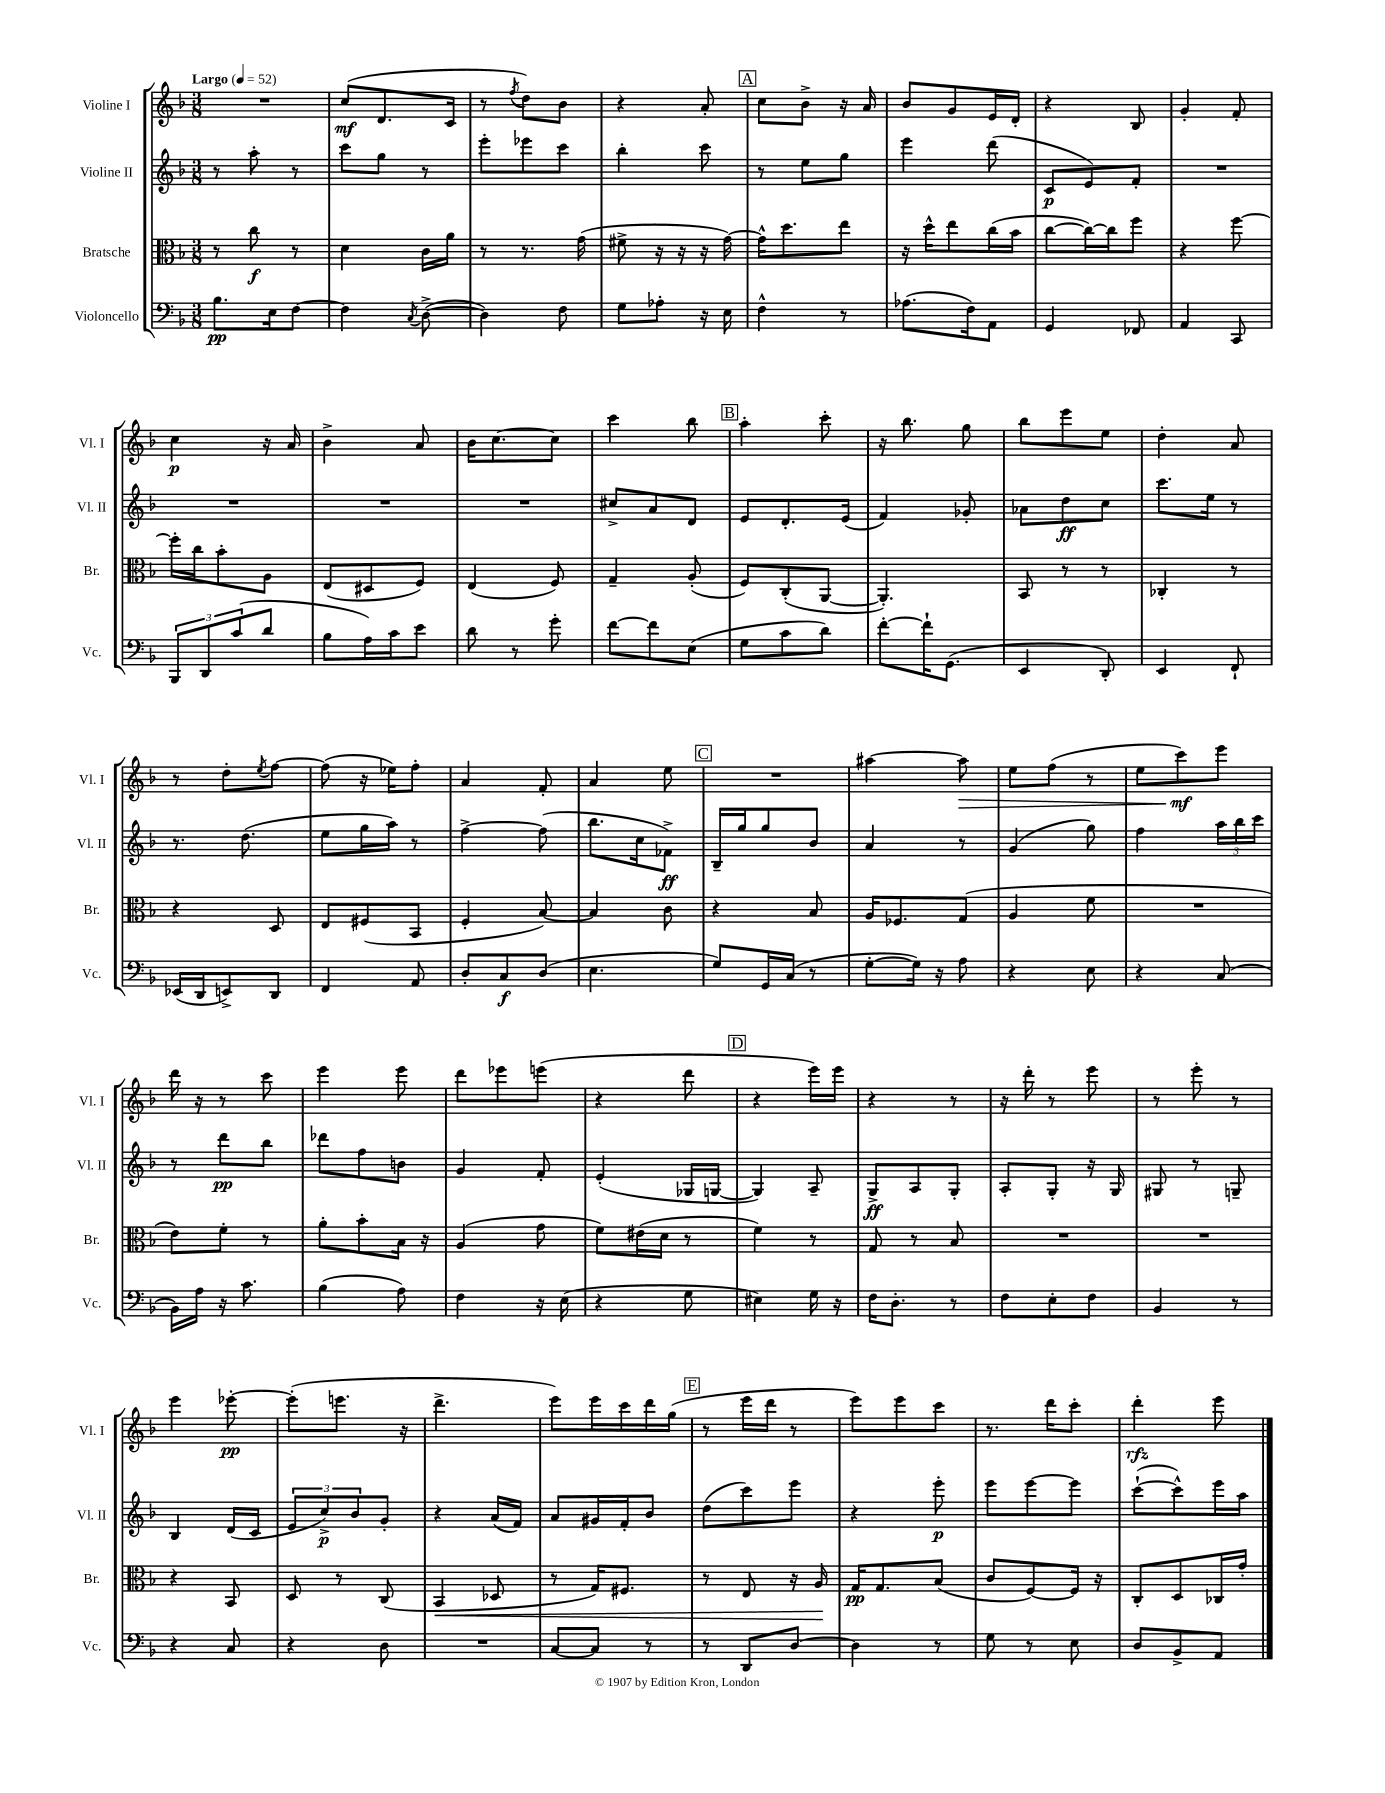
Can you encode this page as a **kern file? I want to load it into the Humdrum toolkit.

**kern	**kern	**kern	**kern
*staff4	*staff3	*staff2	*staff1
*clefF4	*clefC3	*clefG2	*clefG2
*k[b-]	*k[b-]	*k[b-]	*k[b-]
*M3/8	*M3/8	*M3/8	*M3/8
*MM52	*MM52	*MM52	*MM52
8.B-	8r	8r	4.r
.	8cc	8aa'	.
16E	.	.	.
[8F	8r	8r	.
=	=	=	=
4F]	4d	8ccc	(8cc
.	.	8gg	8.d
8qC	.	.	.
([8D^	16c	8r	.
.	16a	.	16c
=	=	=	=
4D])	8r	8eee'	8r
.	.	.	8qff
.	8.r	8eee-	8dd)
8F	.	8ccc	8b-
.	(16g	.	.
=	=	=	=
8G	8f#^	4bb-'	4r
8A-'	16r	.	.
.	16r	.	.
16r	16r	8ccc	8a'
16E	[16g)	.	.
=	=	=	=
4F^^	16g^^]	8r	8cc
.	8.dd	.	.
.	.	8ee	8b-^
8r	8ee	8gg	16r
.	.	.	16a
=	=	=	=
(8.A-	16r	4eee	8b-
.	16dd^^	.	.
.	8ee	.	8g
16F)	.	.	.
8AA	(16cc	(8ddd	16e
.	16b-	.	16d'
=	=	=	=
4GG	[8cc	8c	4r
.	16cc_)	8e)	.
.	16cc]	.	.
8FF-	8ff	8f'	8B-
=	=	=	=
4AA	4r	4.r	4g'
8CC	[8ff	.	8f'
=	=	=	=
12BBB-	16ff']	4.r	4cc
.	16cc	.	.
12DD	.	.	.
.	8b-'	.	.
(12c	.	.	.
8d	8A	.	16r
.	.	.	16a
=	=	=	=
8B-	(8E	4.r	4b-^
16A)	8D#	.	.
16c	.	.	.
8e	8F)	.	8a
=	=	=	=
8d	(4E	4.r	16b-
.	.	.	[8.cc
8r	.	.	.
8g'	8F)	.	8cc]
=	=	=	=
[8f	4G~	8cc#^	4ccc
8f]	.	8a	.
(8E	(8A'	8d	8bb-
=	=	=	=
8G	8F)	8e	4aa'
8c	(8C'	8.d'	.
8d)	[8AA	.	8ccc'
.	.	(16e	.
=	=	=	=
[8f'	4.AA'])	4f)	16r
.	.	.	8.bb-
16f`]	.	.	.
(8.GG	.	.	.
.	.	8g-'	8gg
=	=	=	=
4EE	8BB-	8a-	8bb-
.	8r	8dd	8eee
8DD')	8r	8cc	8ee
=	=	=	=
4EE	4C-'	8.ccc	4dd'
.	.	16ee	.
8FF`	8r	8r	8a
=	=	=	=
(16EE-	4r	8.r	8r
16DD	.	.	.
8EE^)	.	.	8dd'
.	.	(8.dd	.
.	.	.	8qee
8DD	8D	.	[8ff
=	=	=	=
4FF	8E	8ee	(8ff]
.	(8F#	16gg	16r
.	.	16aa)	16ee-)
8AA	8BB-	8r	8ff'
=	=	=	=
8D'	4F'	[4ff^	4a
8C	.	.	.
(8D	[8B-)	(8ff]	8f'
=	=	=	=
4.E	4B-]	8.bb-	4a
.	.	16cc	.
.	8c	8f-^)	8ee
=	=	=	=
8G)	4r	16B-~	4.r
.	.	16gg	.
16GG	.	8gg	.
(16C	.	.	.
8r	8B-	8b-	.
=	=	=	=
[8G'	16A	4a	[4aa#
.	8.F-	.	.
16G])	.	.	.
16r	.	.	.
8A	(8G	8r	8aa#]
=	=	=	=
4r	4A	(4g	8ee
.	.	.	(8ff
8E	8f	8gg)	8r
=	=	=	=
4r	4.r	4ff	8ee
.	.	.	8ccc)
(8C	.	24aa	8eee
.	.	24bb-	.
.	.	24ccc	.
=	=	=	=
16BB-)	8e)	8r	16ddd
16A	.	.	16r
16r	8f'	8ddd	8r
8.c	.	.	.
.	8r	8bb-	8ccc
=	=	=	=
(4B-	8a'	8ddd-	4eee
.	8b-'	8ff	.
8A)	16B-	8b	8eee
.	16r	.	.
=	=	=	=
4F	(4A	4g	8ddd
.	.	.	8eee-
16r	8g	8f'	(8eee
(16E	.	.	.
=	=	=	=
4r	8f)	(4e'	4r
.	(16e#	.	.
.	16d	.	.
8G	8r	16G-	8ddd
.	.	[16G	.
=	=	=	=
4E#)	4f)	4G])	4r
16G	8r	8A~	16eee)
16r	.	.	16eee
=	=	=	=
16F	8G	8G^	4r
8.D'	.	.	.
.	8r	8A	.
8r	8B-	8G'	8r
=	=	=	=
8F	4.r	8A'	16r
.	.	.	16ddd'
8E'	.	8G'	8r
8F	.	16r	8eee
.	.	16G	.
=	=	=	=
4BB-	4.r	8G#	8r
.	.	8r	8eee'
8r	.	8G~	8r
=	=	=	=
4r	4r	4B-	4eee
8C	8BB-	(16d	[8eee-'
.	.	16c	.
=	=	=	=
4r	8D	12e	(8eee-']
.	.	12cc^)	.
.	8r	.	8.eee
.	.	12b-	.
8D	(8C	8g'	.
.	.	.	16r
=	=	=	=
4.r	4BB-	4r	4.ddd^
.	8D-	(16a	.
.	.	16f)	.
=	=	=	=
[8C	8r	8a	8eee)
8C]	16G)	16g#	16eee
.	8.F#	16f'	16ccc
8r	.	8b-	16ddd
.	.	.	(16gg
=	=	=	=
8r	8r	(8dd	8r
8DD	8E	8ccc)	16eee
.	.	.	16ddd
[8D	16r	8eee	8r
.	16A	.	.
=	=	=	=
4D]	16G	4r	8eee)
.	8.G	.	.
.	.	.	8eee
8r	(8B-	8eee'	8ccc
=	=	=	=
8G	8c	8eee	8.r
8r	[8F)	[8eee	.
.	.	.	16ddd
8E	16F]	8eee]	8ccc'
.	16r	.	.
=	=	=	=
8D	8C'	([8ccc`	4ddd'
8BB-^	8D	8ccc^^])	.
8AA	16C-	16eee	8eee
.	16g'	16aa	.
==	==	==	==
*-	*-	*-	*-
